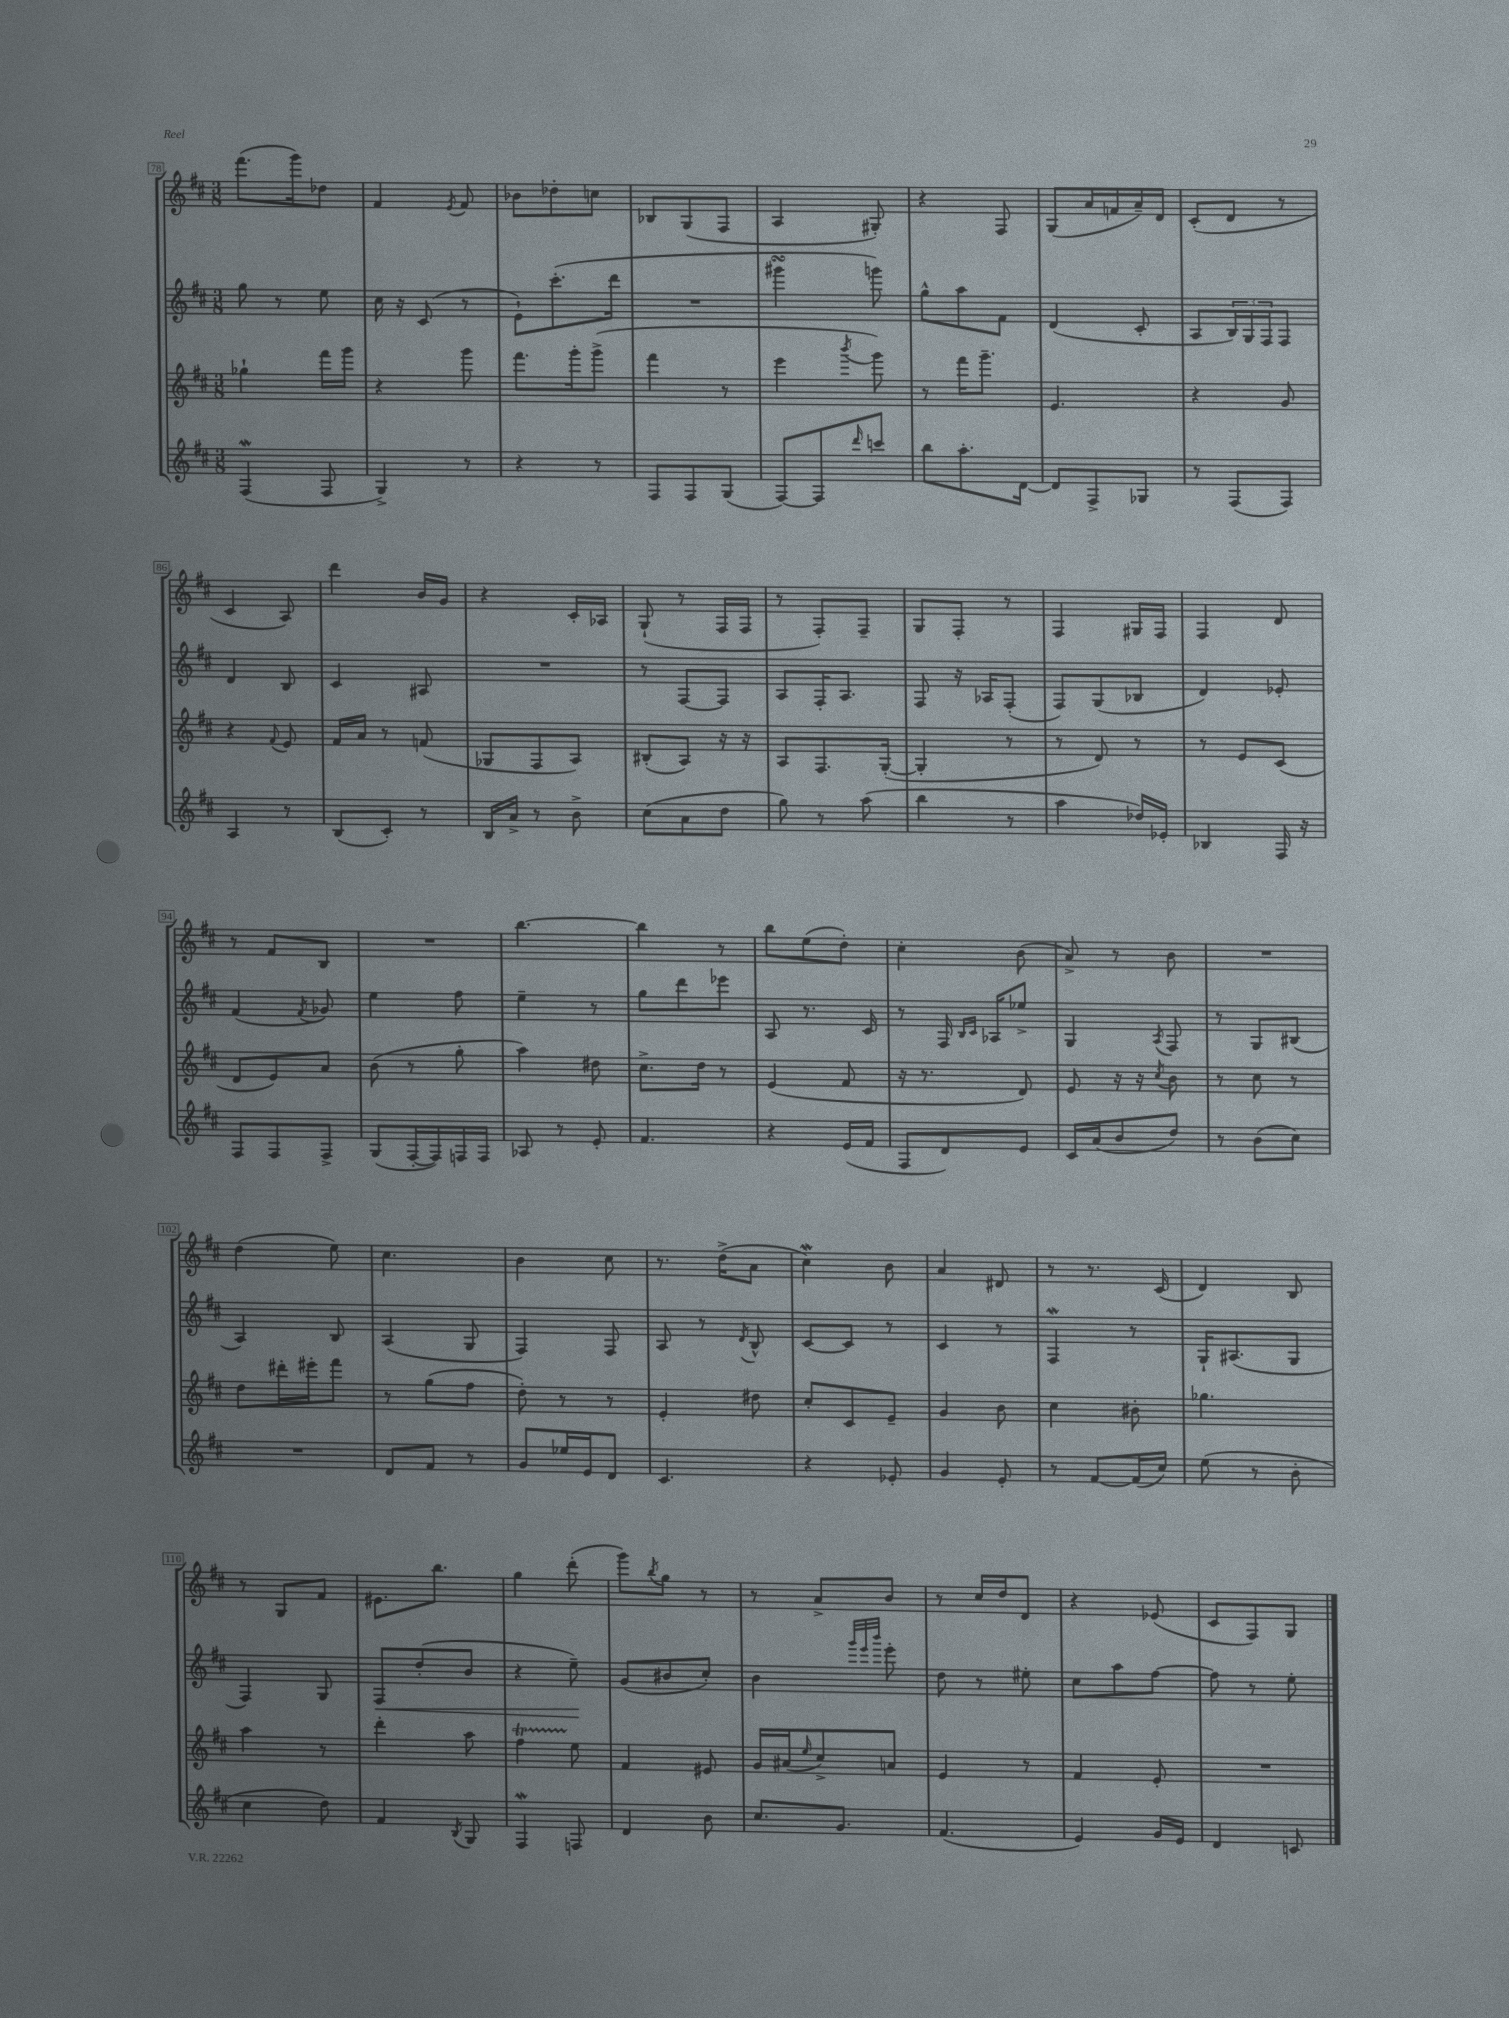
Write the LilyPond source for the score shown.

<<
\new StaffGroup <<
\new Staff = "s0" {
    \clef treble \key d \major \numericTimeSignature \time 3/8
    fis'''8.( g'''16) des''8 |
    fis'4 \acciaccatura { e'8 } fis'8 |
    bes'8 des''8-. c''8 |
    bes8 g8( fis8 |
    a4 gis8-.) |
    r4 fis8 |
    g8( a'16 f'16 a'16--) d'16 |
    cis'8-.( d'8 r8 |
    cis'4 a8) |
    d'''4 b'16 g'16 |
    r4 cis'16-. aes16 |
    g8-!( r8 fis16 fis16 |
    r8 fis8-.) fis8-- |
    g8 fis8-. r8 |
    fis4 gis16 fis16 |
    fis4 d'8 |
    r8 fis'8 b8 |
    R4. |
    b''4.~ |
    b''4 r8 |
    b''8 e''8( d''8-.) |
    cis''4-. b'8( |
    a'8->) r8 b'8 |
    R4. |
    d''4( e''8) |
    cis''4. |
    b'4 cis''8 |
    r8. d''16->( a'8 |
    cis''4\mordent) b'8 |
    a'4 dis'8 |
    r8 r8. cis'16( |
    d'4) b8 |
    r8 g8 fis'8 |
    eis'8. b''8. |
    g''4 d'''8-.( |
    g'''8) \acciaccatura { b''8 } g''8 r8 |
    r8 a'8-> b'8 |
    r8 cis''16 d''16 d'8 |
    r4 ees'8( |
    cis'8 fis8) g8 \bar "|." |
}
\new Staff = "s1" {
    \clef treble \key d \major \numericTimeSignature \time 3/8
    g''8 r8 e''8 |
    cis''16 r16 cis'8( r8 |
    e'8-!) cis'''8.-.( d'''16 |
    R4. |
    gis'''4\turn g'''8) |
    g''8-^ a''8 fis'8 |
    d'4( cis'8-. |
    a8 \tuplet 3/2 { b16) g16 fis16 } fis8 |
    d'4 b8 |
    cis'4 ais8 |
    R4. |
    r8 fis8~ fis8 |
    a8 fis16-. a8. |
    fis8 r16 aes16 fis8-.( |
    fis8) g8( bes8 |
    d'4) ees'8-. |
    fis'4( \acciaccatura { fis'8 } ges'8) |
    e''4 fis''8 |
    e''4-- r8 |
    g''8 d'''8 ees'''8 |
    a8 r8. cis'16 |
    r8 fis16 \grace { b16 cis'16 } aes16 ees''8-> |
    g4 \acciaccatura { a8 } fis8 |
    r8 g8 bis8( |
    a4) b8 |
    a4( g8 |
    fis4) fis8 |
    a8 r8 \acciaccatura { d'8 } b8-^ |
    cis'8~ cis'8 r8 |
    cis'4 r8 |
    fis4\mordent r8 |
    g16-! ais8.( g8 |
    fis4) g8 |
    fis8\< d''8-.( b'8 |
    r4 e''8--\!) |
    g'8( bis'8 cis''8-.) |
    b'4 \grace { g'''32 e'''32 b'''32 } e'''8-. |
    d''8 r8 eis''8-. |
    cis''8 a''8 fis''8~ |
    fis''8 r8 e''8-. \bar "|." |
}
\new Staff = "s2" {
    \clef treble \key d \major \numericTimeSignature \time 3/8
    ges''4-! fis'''16 g'''16 |
    r4 g'''8 |
    fis'''8. g'''16-. g'''8->( |
    fis'''4 r8 |
    e'''4 \acciaccatura { b'''8 } g'''8) |
    r8 fis'''16 g'''8.-- |
    e'4. |
    r4 g'8 |
    r4 \appoggiatura { fis'8 } e'8 |
    fis'16 a'16 r8 f'8( |
    ges8 fis8 a8) |
    bis8-.( a8) r16 r16 |
    a8 fis8. g16~-.( |
    g4-. r8 |
    r8 d'8) r8 |
    r8 e'8 cis'8( |
    d'8 e'8) a'8 |
    b'8( r8 g''8-. |
    a''4) dis''8 |
    cis''8.-> d''16 r8 |
    e'4( fis'8 |
    r16 r8. d'8) |
    e'8 r16 r16 \acciaccatura { cis''8 } b'8 |
    r8 cis''8 r8 |
    d''8 dis'''16-. eis'''16-. fis'''8 |
    r8 g''8( fis''8 |
    d''8-.) r8 r8 |
    e'4-. dis''8 |
    cis''8-. cis'8 e'8-- |
    g'4 b'8 |
    cis''4 bis'8-. |
    ges''4. |
    a''4 r8 |
    d'''4-. a''8 |
    fis''4\startTrillSpan e''8\stopTrillSpan |
    fis'4 eis'8 |
    g'16 ais'16( \grace { e''16 } cis''8->) a'8 |
    e'4 r8 |
    fis'4 e'8-. |
    R4. \bar "|." |
}
\new Staff = "s3" {
    \clef treble \key d \major \numericTimeSignature \time 3/8
    fis4\mordent( fis8 |
    g4->) r8 |
    r4 r8 |
    fis8 fis8 g8( |
    fis8~) fis8 \grace { d'''16 } c'''8 |
    b''8 a''8.-. d'16~ |
    d'8 fis8-> ges8 |
    r8 fis8( fis8) |
    a4 r8 |
    b8( cis'8-.) r8 |
    b16 a'16-> r8 b'8-> |
    cis''8( a'8 d''8 |
    g''8) r8 a''8( |
    b''4 r8 |
    a''4 des''16) ees'16-. |
    bes4 fis16 r16 |
    fis8 fis8 fis8-> |
    g8( fis16~-. fis16) f16 f16 |
    aes8 r8 e'8-. |
    fis'4. |
    r4 e'16( fis'16 |
    fis8 d'8) e'8 |
    cis'16 a'16( b'8 d''8) |
    r8 b'8( cis''8) |
    R4. |
    d'8 fis'8 r8 |
    g'8 ees''16 e'16 d'8 |
    cis'4. |
    r4 ees'8-. |
    g'4 e'8-. |
    r8 fis'8~ fis'16( cis''16) |
    e''8( r8 b'8-. |
    cis''4 d''8) |
    fis'4 \acciaccatura { b8 } g8 |
    fis4\mordent f8 |
    d'4 b'8 |
    cis''8. g'8. |
    fis'4.( |
    e'4) g'16 e'16 |
    d'4 c'8 \bar "|." |
}
>>
>>
\layout { \context { \Score currentBarNumber = #78 \override BarNumber.stencil = #(make-stencil-boxer 0.1 0.3 ly:text-interface::print) } }
